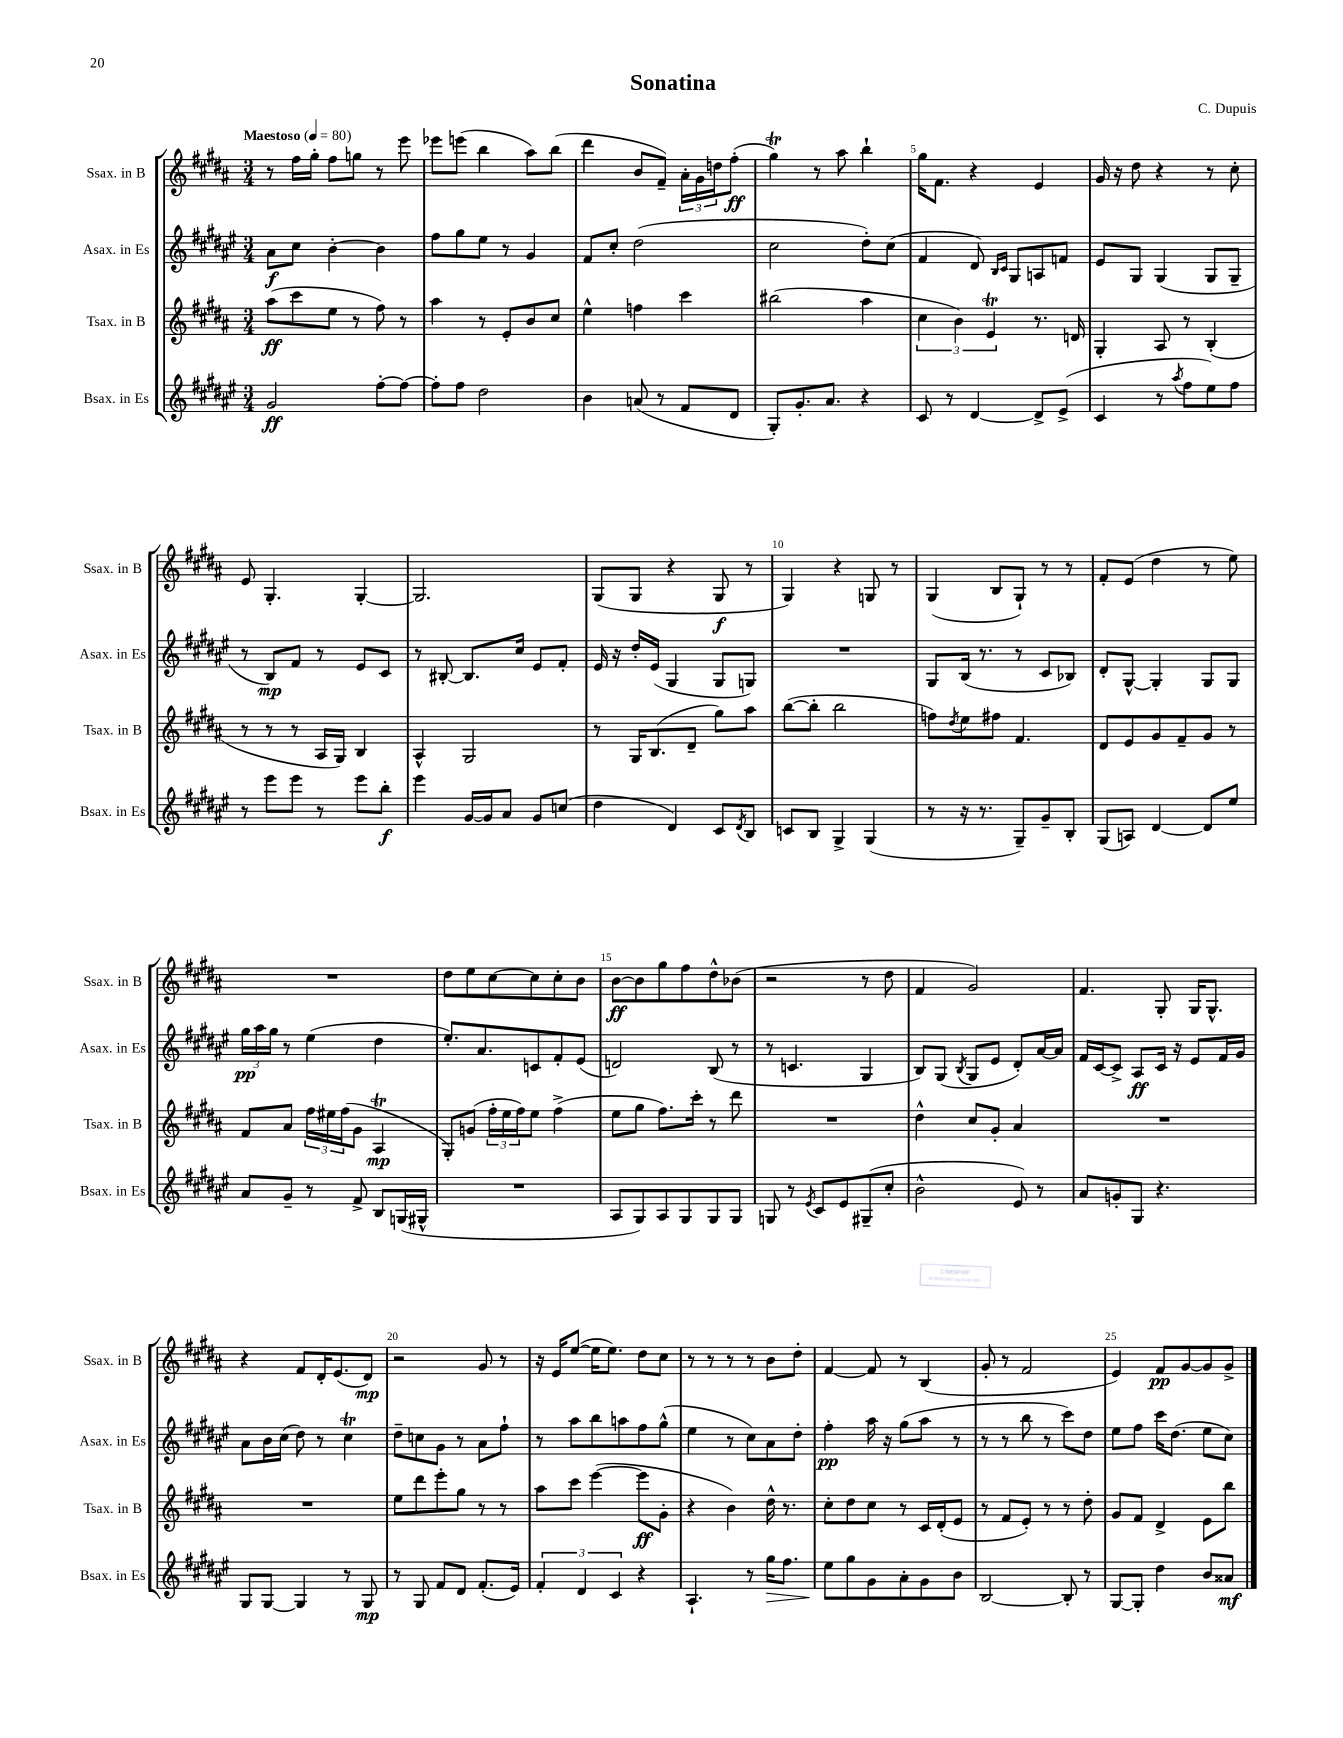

**kern	**dynam	**kern	**dynam	**kern	**dynam	**kern	**dynam
*part4	*part4	*part3	*part3	*part2	*part2	*part1	*part1
*staff4	*staff4	*staff3	*staff3	*staff2	*staff2	*staff1	*staff1
*I"Bsax. in Es	*	*I"Tsax. in B	*	*I"Asax. in Es	*	*I"Ssax. in B	*
*I'Bsax. in Es	*	*I'Tsax. in B	*	*I'Asax. in Es	*	*I'Ssax. in B	*
*clefG2	*	*clefG2	*	*clefG2	*	*clefG2	*
*k[f#c#g#d#a#e#]	*	*k[f#c#g#d#a#]	*	*k[f#c#g#d#a#e#]	*	*k[f#c#g#d#a#]	*
*M3/4	*	*M3/4	*	*M3/4	*	*M3/4	*
*MM80	*	*MM80	*	*MM80	*	*MM80	*
=1	=1	=1	=1	=1	=1	=1	=1
!	!	!	!	!	!	!LO:TX:a:B:t=Maestoso	!
2g#/	ff	(8aa#\L	ff	8a#\L	f	8r	.
.	.	8ccc#\	.	8cc#\J	.	16ff#\LL	.
.	.	.	.	.	.	16gg#'\JJ	.
.	.	8ee\J	.	[4b'\	.	8ff#\L	.
.	.	8r	.	.	.	8ggn\J	.
[8ff#'\L	.	8ff#\)	.	4b\]	.	8r	.
8ff#\J_	.	8r	.	.	.	8eee\	.
=2	=2	=2	=2	=2	=2	=2	=2
8ff#'\L]	.	4aa#\	.	8ff#\L	.	8eee-X\L	.
8ff#\J	.	.	.	8gg#\	.	(8eeen\J	.
2dd#\	.	8r	.	8ee#\J	.	4bb\	.
.	.	8e'/L	.	8r	.	.	.
.	.	8b/	.	4g#/	.	8aa#\L)	.
.	.	8cc#/J	.	.	.	(8bb\J	.
=3	=3	=3	=3	=3	=3	=3	=3
4b\	.	4ee^^\	.	8f#/L	.	4ddd#\	.
.	.	.	.	8cc#'/J	.	.	.
(8an/	.	4ffn\	.	(2dd#\	.	8b/L	.
8r	.	.	.	.	.	8f#~/J)	.
8f#/L	.	4ccc#\	.	.	.	24a#'\LL	.
.	.	.	.	.	.	24g#\	.
.	.	.	.	.	.	24ddn\J	.
8d#/J	.	.	.	.	.	(8ff#'\J	ff
=4	=4	=4	=4	=4	=4	=4	=4
8G#'/L)	.	(2bb#X\	.	2cc#\	.	4gg#T\)	.
8.g#'/	.	.	.	.	.	.	.
.	.	.	.	.	.	8r	.
8.a#/J	.	.	.	.	.	.	.
.	.	.	.	.	.	8aa#\	.
4r	.	4aa#\	.	8dd#'\L)	.	4bb`\	.
.	.	.	.	(8cc#\J	.	.	.
=5	=5	=5	=5	=5	=5	=5	=5
8c#/	.	6cc#\	.	4f#/	.	16gg#\KL	.
.	.	.	.	.	.	8.f#\J	.
8r	.	.	.	.	.	.	.
.	.	6b\)	.	.	.	.	.
[4d#/	.	.	.	8d#/)	.	4r	.
.	.	6eT/	.	.	.	.	.
.	.	.	.	16qqB/LL	.	.	.
.	.	.	.	16qqc#/JJ	.	.	.
.	.	.	.	8G#/L	.	.	.
8d#^/L]	.	8.r	.	8An/	.	4e/	.
(8e#^/J	.	.	.	8fn/J	.	.	.
.	.	16dn/	.	.	.	.	.
=6	=6	=6	=6	=6	=6	=6	=6
4c#/	.	4G#'/	.	8e#/L	.	16g#/	.
.	.	.	.	.	.	16r	.
.	.	.	.	8G#/J	.	8dd#\	.
8r	.	8A#/	.	(4G#/	.	4r	.
8qaa#/	.	.	.	.	.	.	.
8ff#\L	.	8r	.	.	.	.	.
8ee#\)	.	(4B'/	.	8G#/L	.	8r	.
8ff#\J	.	.	.	8G#~/J	.	8cc#'\	.
!!LO:LB:g=z
=7	=7	=7	=7	=7	=7	=7	=7
8r	.	8r	.	8r	.	8e/	.
8eee#\L	.	8r	.	8B/L)	mp	4.G#'/	.
8eee#\J	.	8r	.	8f#/J	.	.	.
8r	.	16A#/LL	.	8r	.	.	.
.	.	16G#/JJ)	.	.	.	.	.
8eee#\L	.	4B/	.	8e#/L	.	[4G#'/	.
8bb'\J	f	.	.	8c#/J	.	.	.
=8	=8	=8	=8	=8	=8	=8	=8
4eee#\	.	4A#^^/	.	8r	.	2.G#/]	.
.	.	.	.	[8B#X'/	.	.	.
[16g#/LL	.	2G#/	.	8.B#/L]	.	.	.
16g#/J]	.	.	.	.	.	.	.
8a#/J	.	.	.	.	.	.	.
.	.	.	.	16cc#/Jk	.	.	.
8g#/L	.	.	.	8e#/L	.	.	.
(8ccn/J	.	.	.	8f#'/J	.	.	.
=9	=9	=9	=9	=9	=9	=9	=9
4dd#\	.	8r	.	16e#/	.	(8G#/L	.
.	.	.	.	16r	.	.	.
.	.	16G#/KL	.	16dd#'/LL	.	8G#/J	.
.	.	(8.B/	.	(16e#/JJ	.	.	.
4d#/)	.	.	.	4G#/	.	4r	.
.	.	8d#~/J	.	.	.	.	.
8c#/L	.	8gg#\L)	.	8G#/L	.	8G#/	f
8qd#/	.	.	.	.	.	.	.
8B/J	.	8aa#\J	.	8Gn/J)	.	8r	.
=10	=10	=10	=10	=10	=10	=10	=10
8cn/L	.	([8bb\L	.	2.r	.	4G#/)	.
8B/J	.	8bb'\J]	.	.	.	.	.
4G#^/	.	2bb\	.	.	.	4r	.
(4G#/	.	.	.	.	.	8Gn/	.
.	.	.	.	.	.	8r	.
=11	=11	=11	=11	=11	=11	=11	=11
8r	.	8ffn\L)	.	8G#/L	.	(4G#/	.
.	.	8qdd#/	.	.	.	.	.
16r	.	8ee\	.	(16B/Jk	.	.	.
8.r	.	.	.	8.r	.	.	.
.	.	8ff#X\J	.	.	.	8B/L	.
8G#~/L)	.	4.f#/	.	8r	.	8G#`/J)	.
8g#~/	.	.	.	8c#/L	.	8r	.
8B'/J	.	.	.	8B-X/J)	.	8r	.
=12	=12	=12	=12	=12	=12	=12	=12
(8G#/L	.	8d#/L	.	8d#'/L	.	8f#'/L	.
8An/J)	.	8e/	.	[8G#^^/J	.	(8e/J	.
[4d#/	.	8g#/	.	4G#'/]	.	4dd#\	.
.	.	8f#~/	.	.	.	.	.
8d#/L]	.	8g#/J	.	8G#/L	.	8r	.
8ee#/J	.	8r	.	8G#/J	.	8ee\)	.
!!LO:LB:g=z
=13	=13	=13	=13	=13	=13	=13	=13
8a#/L	.	8f#/L	.	24gg#\LL	pp	2.r	.
.	.	.	.	24aa#\	.	.	.
.	.	.	.	24gg#\JJ	.	.	.
8g#~/J	.	8a#/J	.	8r	.	.	.
8r	.	24ff#\LL	.	(4ee#\	.	.	.
.	.	24ee#X\	.	.	.	.	.
.	.	(24ff#\J	.	.	.	.	.
8f#^/	.	8g#\J	.	.	.	.	.
8B/L	.	4A#t/	mp	4dd#\	.	.	.
(16Gn/L	.	.	.	.	.	.	.
16G#X^^/JJ	.	.	.	.	.	.	.
=14	=14	=14	=14	=14	=14	=14	=14
2.r	.	8G#'/L)	.	8.ee#'/L)	.	8dd#\L	.
.	.	(8gn/J	.	.	.	8ee\	.
.	.	.	.	8.a#/	.	.	.
.	.	24ff#'\LL	.	.	.	[8cc#\	.
.	.	24ee\	.	.	.	.	.
.	.	24ff#\J)	.	.	.	.	.
.	.	8ee\J	.	8cn/	.	8cc#\]	.
.	.	(4ff#^\	.	8f#'/	.	8cc#'\	.
.	.	.	.	(8e#/J	.	8b\J	.
=15	=15	=15	=15	=15	=15	=15	=15
8A#/L	.	8ee\L	.	2dn/)	.	[8b\L	ff
8G#/)	.	8gg#\J	.	.	.	8b\]	.
8A#/	.	8.ff#\L)	.	.	.	8gg#\	.
8G#/	.	.	.	.	.	8ff#\	.
.	.	16ccc#'\Jk	.	.	.	.	.
8G#/	.	8r	.	(8B/	.	8dd#^^\	.
8G#/J	.	8ddd#\	.	8r	.	(8b-X\J	.
=16	=16	=16	=16	=16	=16	=16	=16
8Gn/	.	2.r	.	8r	.	2r	.
8r	.	.	.	4.cn/	.	.	.
8qe#/	.	.	.	.	.	.	.
8c#/L	.	.	.	.	.	.	.
8e#/	.	.	.	.	.	.	.
(8G#X~/	.	.	.	4G#/	.	8r	.
8cc#'/J	.	.	.	.	.	8dd#\	.
=17	=17	=17	=17	=17	=17	=17	=17
2b^^\	.	4dd#^^\	.	8B/L)	.	4f#/	.
.	.	.	.	(8G#/J	.	.	.
.	.	.	.	8qB/	.	.	.
.	.	8cc#/L	.	8G#/L	.	2g#/)	.
.	.	8g#'/J	.	8e#/J	.	.	.
8e#/)	.	4a#/	.	8d#'/L)	.	.	.
8r	.	.	.	[16a#/L	.	.	.
.	.	.	.	16a#/JJ]	.	.	.
=18	=18	=18	=18	=18	=18	=18	=18
8a#/L	.	2.r	.	16f#/LL	.	4.f#/	.
.	.	.	.	[16c#/J	.	.	.
8gn'/	.	.	.	8c#^/J]	.	.	.
8G#/J	.	.	.	8A#/L	ff	.	.
4.r	.	.	.	16c#/Jk	.	8G#'/	.
.	.	.	.	16r	.	.	.
.	.	.	.	8e#/L	.	16G#/KL	.
.	.	.	.	.	.	8.G#^^/J	.
.	.	.	.	16f#/L	.	.	.
.	.	.	.	16g#/JJ	.	.	.
!!LO:LB:g=z
=19	=19	=19	=19	=19	=19	=19	=19
8G#/L	.	2.r	.	8a#\L	.	4r	.
[8G#/J	.	.	.	16b\L	.	.	.
.	.	.	.	(16cc#\JJ	.	.	.
4G#/]	.	.	.	8dd#\)	.	8f#/L	.
.	.	.	.	8r	.	16d#'/K	.
.	.	.	.	.	.	(8.e/	.
8r	.	.	.	4cc#T\	.	.	.
8G#/	mp	.	.	.	.	8d#/J)	mp
=20	=20	=20	=20	=20	=20	=20	=20
8r	.	8ee\L	.	8dd#~\L	.	2r	.
8G#/	.	8ddd#\	.	8ccn\	.	.	.
8f#/L	.	8eee'\	.	8g#\J	.	.	.
8d#/J	.	8gg#\J	.	8r	.	.	.
(8.f#'/L	.	8r	.	8a#\L	.	8g#/	.
.	.	8r	.	8ff#`\J	.	8r	.
16e#/Jk)	.	.	.	.	.	.	.
=21	=21	=21	=21	=21	=21	=21	=21
6f#'/	.	8aa#\L	.	8r	.	16r	.
.	.	.	.	.	.	16e/KL	.
.	.	8ccc#\J	.	8aa#\L	.	([8ee/J	.
6d#/	.	.	.	.	.	.	.
.	.	([4eee\	.	8bb\	.	16ee\KL]	.
.	.	.	.	.	.	8.ee\J)	.
6c#/	.	.	.	.	.	.	.
.	.	.	.	8aan\	.	.	.
4r	.	8eee\L]	ff	8ff#\	.	8dd#\L	.
.	.	8g#'\J	.	(8gg#^^\J	.	8cc#\J	.
=22	=22	=22	=22	=22	=22	=22	=22
4.A#`/	.	4r	.	4ee#\	.	8r	.
.	.	.	.	.	.	8r	.
.	.	4b\)	.	8r	.	8r	.
8r	.	.	.	8cc#\L)	.	8r	.
!	!LO:HP:b	!	!	!	!	!	!
16gg#\KL	>	16dd#^^\	.	8a#\	.	8b\L	.
8.ff#\J	.	8.r	.	.	.	.	.
.	.	.	.	8dd#'\J	.	8dd#'\J	.
=23	=23	=23	=23	=23	=23	=23	=23
8ee#\L	.	8cc#'\L	.	4ff#'\	pp	[4f#/	.
8gg#\	]	8dd#\	.	.	.	.	.
8g#\	.	8cc#\J	.	16aa#\	.	8f#/]	.
.	.	.	.	16r	.	.	.
8a#'\	.	8r	.	(8gg#\L	.	8r	.
8g#\	.	16c#/LL	.	8aa#\J	.	(4B/	.
.	.	(16d#'/J	.	.	.	.	.
8b\J	.	8e/J	.	8r	.	.	.
=24	=24	=24	=24	=24	=24	=24	=24
[2B/	.	8r	.	8r	.	8g#'/	.
.	.	8f#/L	.	8r	.	8r	.
.	.	8e'/J)	.	8bb\	.	2f#/	.
.	.	8r	.	8r	.	.	.
8B'/]	.	8r	.	8ccc#\L)	.	.	.
8r	.	8dd#'\	.	8dd#\J	.	.	.
=25	=25	=25	=25	=25	=25	=25	=25
[8G#/L	.	8g#/L	.	8ee#\L	.	4e/)	.
8G#'/J]	.	8f#/J	.	8ff#\J	.	.	.
4dd#\	.	4d#^/	.	16ccc#\KL	.	8f#/L	pp
.	.	.	.	(8.dd#\J	.	.	.
.	.	.	.	.	.	[8g#/	.
8b/L	.	8e\L	.	8ee#\L	.	8g#/]	.
8a##X/J	mf	8bb\J	.	8cc#\J)	.	8g#^/J	.
==	==	==	==	==	==	==	==
*-	*-	*-	*-	*-	*-	*-	*-
